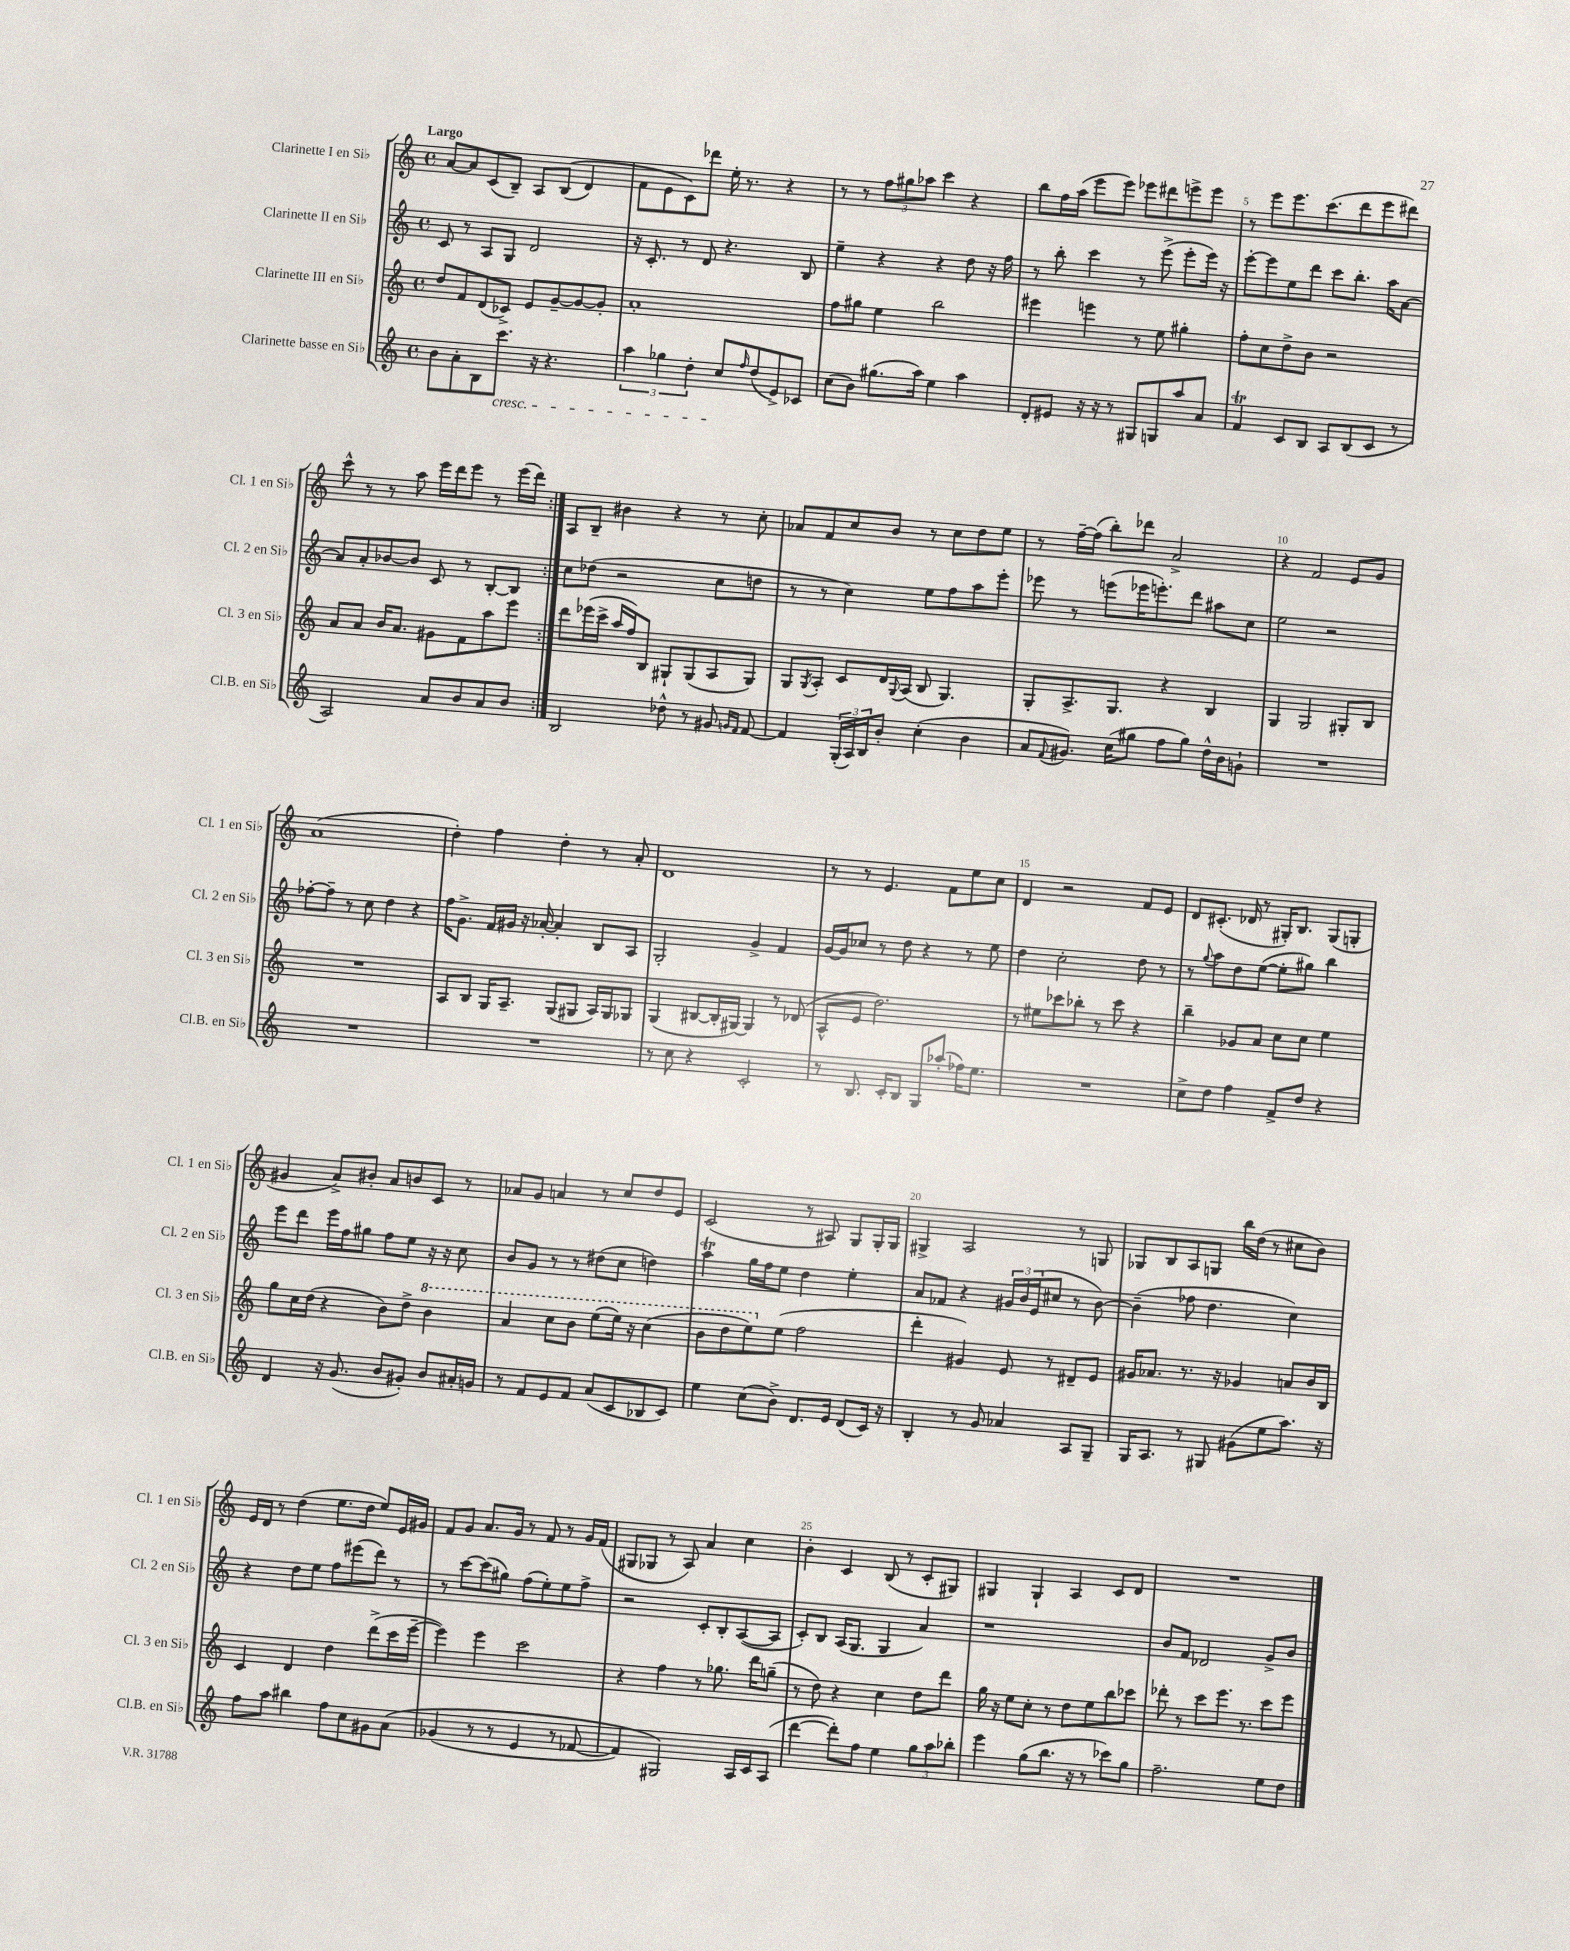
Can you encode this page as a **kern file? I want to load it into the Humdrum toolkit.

**kern	**kern	**kern	**kern
*staff4	*staff3	*staff2	*staff1
*clefG2	*clefG2	*clefG2	*clefG2
*k[]	*k[]	*k[]	*k[]
*M4/4	*M4/4	*M4/4	*M4/4
*met(c)	*met(c)	*met(c)	*met(c)
8b	8dd	8c	[8a
8a'	8f	8r	8a]
8B	(8d	8A	(8c
8.ccc	8c-^)	8G	8B~)
.	8e	2d	8A
16r	.	.	.
4.r	[8g~	.	&((8B
.	8g_	.	4d)
.	8g']	.	.
=	=	=	=
6aa	1a'	16r	8f
.	.	8.c'	.
.	.	.	8e
6gg-	.	.	.
.	.	8r	8c&)
6dd'	.	.	.
.	.	8d	8ddd-
8cc	.	4.r	16ee'
.	.	.	8.r
16qqff	.	.	.
(8dd	.	.	.
8e^)	.	.	4r
8c-	.	8B	.
=	=	=	=
(8cc	8ff	4ee~	8r
8b)	8gg#	.	8r
(8.gg#	4ee	4r	12ff
.	.	.	12gg#
.	.	.	12aa-
16aa)	.	.	.
4ee	2bb	4r	4ccc
4aa	.	8dd	4r
.	.	16r	.
.	.	16ff	.
=	=	=	=
8d'	4eee#	8r	8bb
8e#	.	8bb'	16ff
.	.	.	(16aa
16r	4eee	4ccc	8eee
16r	.	.	.
8r	.	.	8eee)
8G#	8r	8r	8eee-
8G	8ee	(8eee^	8ddd#
8aa	4gg#'	8eee'	8eee^
8a	.	16eee)	8eee
.	.	16r	.
=	=	=	=
4f	8ff'	[8eee'	8r
.	8cc	8eee]	8eee
8c	8dd^	8ee	8.eee
8B	8b	8ddd	.
.	.	.	(8.ccc
8A	2r	8ccc	.
(8B	.	8.bb'	8ddd
8c	.	.	8eee
.	.	16aa	.
8r	.	[8a	8ddd#)
=	=	=	=
2A)	8a	8a]	8ccc^^
.	8a	8a'	8r
.	16b	[8b-	8r
.	8.a	.	.
.	.	8b-]	8aa
8a	8g#	8c	16eee
.	.	.	16ddd
8b	8f	8r	8eee
8a	8aa	[8B'	8r
8b	8eee	8B]	(16eee
.	.	.	16ddd)
=:|!	=:|!	=:|!	=:|!
2B	8ddd	8cc	8A
.	(16eee-	(8dd-	8B~
.	16ccc^	.	.
.	16aa	2r	4b#
.	16ff)	.	.
.	8B	.	.
8dd-^^	8G#`	.	4r
8r	(8G#	.	.
8g#	8A	8cc	8r
16qqg	.	.	.
16qqf	.	.	.
[8f	8G#)	8dd	8cc'
=	=	=	=
4f]	8G	8r	8a-
.	8qG	.	.
.	8A'	8r	8f
(24G'	8c	4cc)	8cc
24A)	.	.	.
24B	.	.	.
8b'	16d	.	8b
.	8qqG	.	.
.	(16A	.	.
(4cc'	8B	8ee	8r
.	4.G)	8ff	8cc
4b	.	8aa	8dd
.	.	8eee'	8ee
=	=	=	=
8a	8G'	8eee-	8r
8qqf	.	.	.
8.g#)	8.A^	8r	[16ff~
.	.	.	(16ff]
.	.	(8eee	8bb')
(16cc	8.G	.	.
8gg#	.	16eee-	8ddd-
.	.	8.eee')	.
8ff	4r	.	2a^
8gg#)	.	8ddd	.
16dd^^	4B	8aa#	.
16b	.	.	.
8g`	.	8cc	.
=	=	=	=
1r	4G	2ee	4r
.	2G	.	2f
.	.	2r	.
.	8G#'	.	8e
.	8B	.	8g
=	=	=	=
1r	1r	[8ff-'	(1a
.	.	8ff-~]	.
.	.	8r	.
.	.	8cc	.
.	.	4dd	.
.	.	4r	.
=	=	=	=
1r	8A	16ff	4dd')
.	.	8.g^	.
.	8B	.	.
.	16G	16f	4ff
.	8.A~	16g#	.
.	.	16r	.
.	.	[16a-'	.
.	(8G	4a-']	4dd'
.	8G#	.	.
.	16A)	8B	8r
.	16G#	.	.
.	8G-	8A	8a'
=	=	=	=
8r	(4G	2G'	1d
8cc	.	.	.
4r	[8B#	.	.
.	16B#']	.	.
.	[16G#)	.	.
2c'	4G#]	4g^	.
.	8r	4f	.
.	(8d-	.	.
=	=	=	=
8r	8A^^	[16g	8r
.	.	16g]	.
8.B	8e	8cc-	8r
.	2.dd)	8r	4.e
16c'	.	.	.
8B	.	8dd	.
8G	.	4r	.
(8aa-'	.	.	8f
16ff-)	.	8r	8ee
8.ee	.	.	.
.	.	8ee	8cc
=	=	=	=
1r	8r	4dd	4d
.	8ee#	.	.
.	8ccc-	2cc'	2r
.	8bb-'	.	.
.	8r	.	.
.	8ccc-	.	.
.	4r	8dd	8f
.	.	8r	8e
=	=	=	=
8cc^	4bb~	8r	8d
.	.	8qqgg	.
8dd	.	8aa	(8.c#'
4ff	8g-	8dd	.
.	.	.	16d-
.	8a	([8ee	8r
8f^	8cc	8ee']	16G#')
.	.	.	8.B
8dd	8cc	8gg#)	.
4r	4ee	4bb	(8G#
.	.	.	8G'
=	=	=	=
4d	8gg	8eee	4g#
.	16cc	8ddd	.
.	(16dd	.	.
16r	4r	16eee	8a^)
(8.g	.	16ff	.
.	.	8gg#	8b#'
8b	8b)	8ff	8a
8g#')	8dd^	8ee	8b
8b	4bb	16r	8c
.	.	16r	.
16a#'	.	8cc	8r
16g	.	.	.
=	=	=	=
8r	4aa	8b	8a-
8f	.	8g	8g
8e	8ccc	8r	4a
8f	8bb	8r	.
(8a	(8eee	(8dd#	8r
8c	16eee)	8cc	8cc
.	16r	.	.
8B-	(4ccc	4dd)	8dd
8c)	.	.	8e
=	=	=	=
4ee	8bb	4aa	(2c
.	8ddd	.	.
(8cc	8eee)	16gg	.
.	.	16ff	.
8b^)	(8ee	8ee	.
8.d	2ff	4dd	8r
.	.	.	8A#)
16e	.	.	.
(8d	.	4ee'	8G
16c)	.	.	16G'
16r	.	.	16G
=	=	=	=
4B'	4ddd'	8a	4G#^
.	.	8f-	.
8r	4g#)	4r	2A
8g	.	.	.
4a-	8e	24g#	.
.	.	24b	.
.	.	(24e	.
.	8r	8cc#	.
8A	8d#~	8r	8r
8G~	8e	[8b)	8G
=	=	=	=
16G	16g#	(4b~]	8G-
8.A	8.a-	.	.
.	.	.	8B
8r	8.r	8ff-	8A
8G#	.	4.dd	8G
.	16r	.	.
(8g#	4g-	.	16bb
.	.	.	(16dd
8ee	.	.	8r
8.aa)	8a	4cc)	8cc#
.	16b	.	8b)
16r	16B	.	.
=	=	=	=
8ff	4c	4r	16e
.	.	.	16d
8aa	.	.	8r
4bb#	4d	8dd	(4dd
.	.	8ee	.
8ff	4dd	8ff	8.ee
8cc	.	(8eee#	.
.	.	.	16dd
8g#	(8ddd^	8ddd)	8ee)
&(8a	16ccc	8r	16e
.	[16eee~	.	16g#
=	=	=	=
(4g-	4eee])	8r	8f
.	.	[8ccc	8g
8r	4eee	(8ccc]	8.a
8r	.	8gg#)	.
.	.	.	16g
4e	2ccc	(8ff	8r
.	.	8ee')	8f
8r	.	8ee	8r
[8f-	.	8ff^	16g
.	.	.	(16f
=	=	=	=
4f-])	4r	2r	8G#
.	.	.	8G-
2G#&)	4ff	.	8r
.	.	.	8A)
.	8r	8c'	4a
.	8.gg-	8B'	.
16A	.	([8A	4cc
16c	16ddd	.	.
(8A	(8gg~	8A]	.
=	=	=	=
[4ddd	8r	8c')	4b'
.	8dd)	8B	.
8ddd'])	4r	(16A	4c
.	.	8.G	.
8ff	.	.	.
4ee	4cc	4G	(8B
.	.	.	8r
12gg	8dd	4a)	8c'
12aa	.	.	.
.	8ddd	.	8G#)
12bb-'	.	.	.
=	=	=	=
4eee	16gg	1r	4G#
.	16r	.	.
.	8ee	.	.
(8gg	8cc'	.	4G#`
8.bb	8r	.	.
.	8dd	.	4A
16r	.	.	.
8r	8ee	.	.
8ccc-)	8bb	.	8c
8gg	8ccc-	.	8d
=	=	=	=
2.ff~	8ddd-'	8b	1r
.	8r	8f	.
.	8ccc	2d-	.
.	8.eee	.	.
.	8.r	.	.
8ee	8ccc	8g^	.
8dd	8eee	8b	.
==	==	==	==
*-	*-	*-	*-
